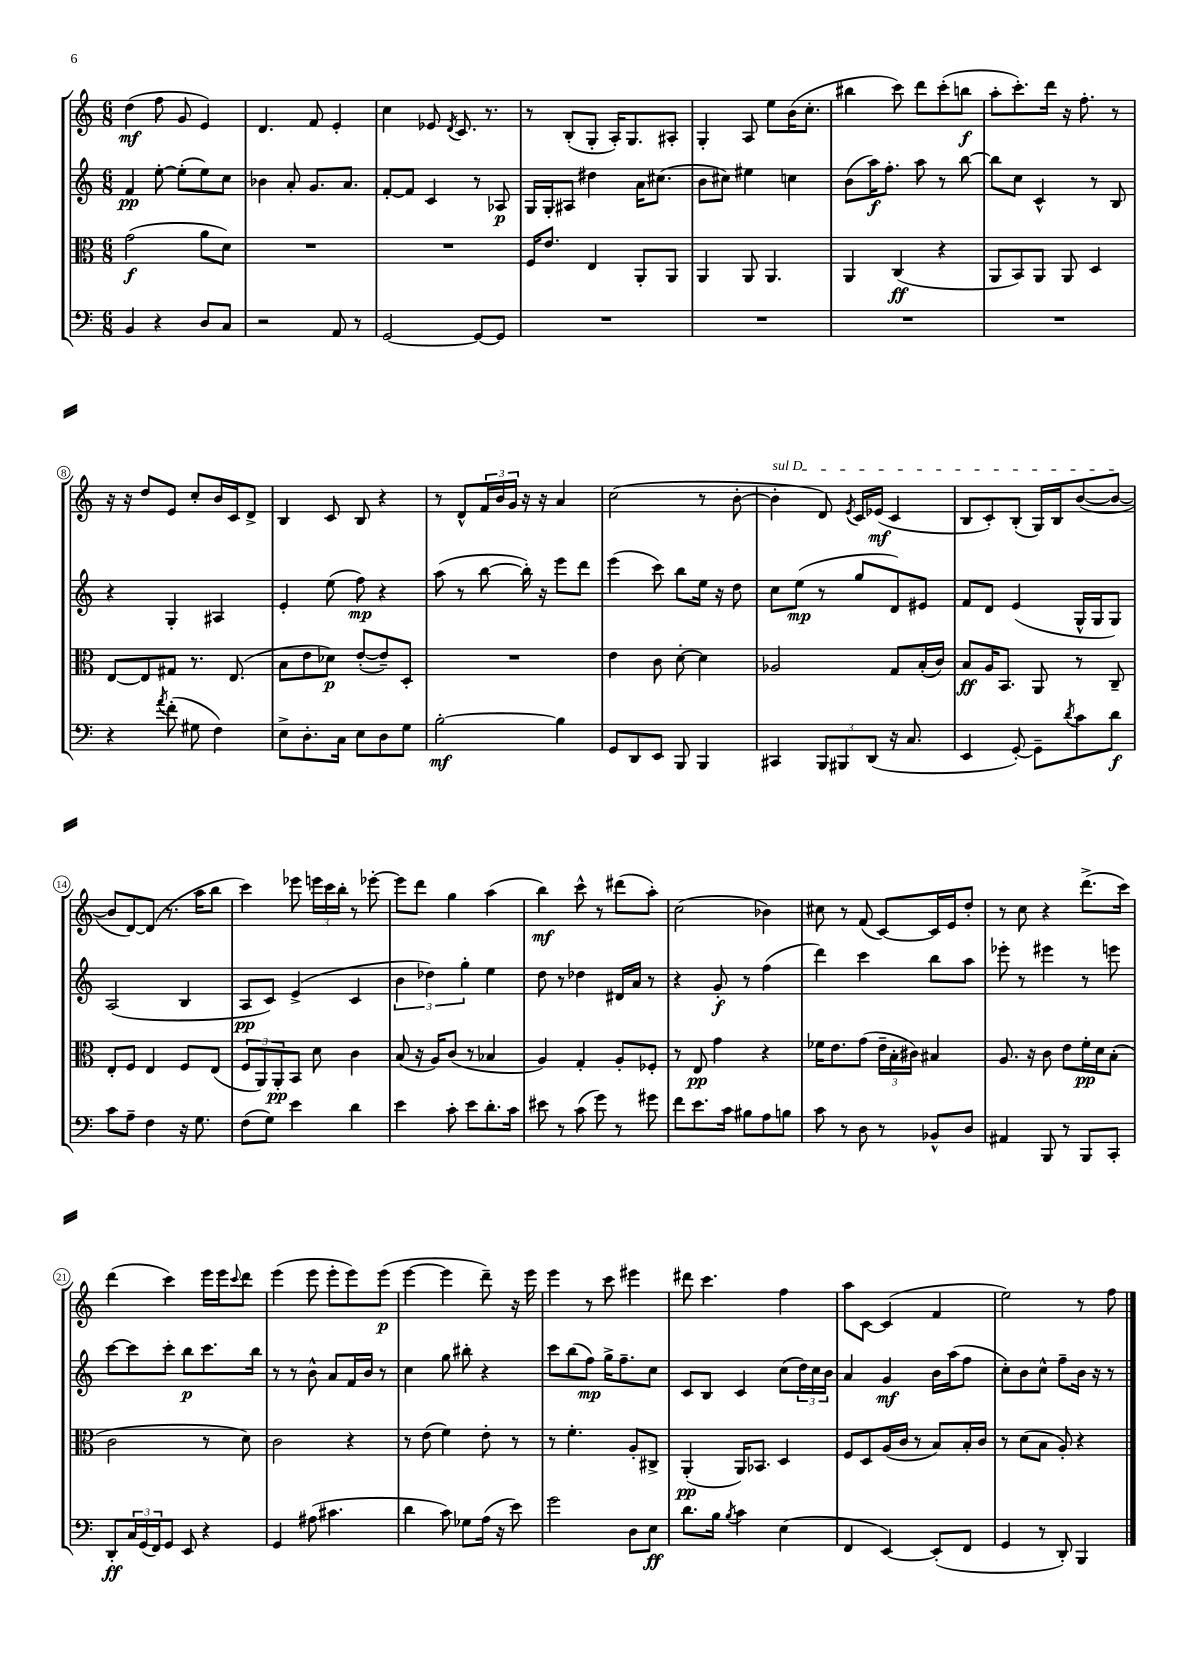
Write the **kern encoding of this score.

**kern	**kern	**kern	**kern
*staff4	*staff3	*staff2	*staff1
*clefF4	*clefC3	*clefG2	*clefG2
*k[]	*k[]	*k[]	*k[]
*M6/8	*M6/8	*M6/8	*M6/8
4BB	(2g	4f	(4dd
4r	.	[8ee'	8ff
.	.	(8ee']	8g
8D	8a	8ee)	4e)
8C	8d)	8cc	.
=	=	=	=
2r	2.r	4b-	4.d
.	.	8a'	.
.	.	8.g	8f
8AA	.	.	4e'
.	.	8.a	.
8r	.	.	.
=	=	=	=
[2GG	2.r	[8f'	4cc
.	.	8f]	.
.	.	4c	8e-
.	.	.	8qd
.	.	.	8.c
8GG_	.	8r	.
.	.	.	8.r
8GG]	.	8A-	.
=	=	=	=
2.r	16F	16G	8r
.	8.e	16G'	.
.	.	8A#	(8B'
.	4E	4dd#	8G'
.	.	.	16A')
.	.	.	8.G
.	8AA'	16a	.
.	.	(8.cc#	.
.	8AA	.	8A#'
=	=	=	=
2.r	4AA	8b	4G'
.	.	8cc#)	.
.	8AA	4ee#	8A
.	4.AA	.	8ee
.	.	4cc	(16b
.	.	.	8.cc'
=	=	=	=
2.r	4AA	(8b	4bb#
.	.	16aa)	.
.	.	8.ff'	.
.	(4C	.	8ccc)
.	.	8aa	8ddd
.	4r	8r	(8ccc'
.	.	[8bb	8bb
=	=	=	=
2.r	8AA	8bb]	8aa'
.	8BB)	8cc	8.ccc')
.	8AA	4c^^	.
.	.	.	16ddd
.	8AA	.	16r
.	.	.	8.ff'
.	4D	8r	.
.	.	8B	8r
=	=	=	=
4r	[8E	4r	16r
.	.	.	16r
.	8E]	.	8dd
8qa	.	.	.
(8f'	8G#	4G'	8e
8G#	8.r	.	8cc'
4F)	.	4A#	16b
.	(8.E	.	16c
.	.	.	8d^
=	=	=	=
8E^	8B	4e'	4B
8.D'	8e	.	.
.	8d-)	(8ee	8c
16C	.	.	.
8E	([8e'	8ff)	8B
8D	8e~])	4r	4r
8G	8D'	.	.
=	=	=	=
[2B'	2.r	(8aa	8r
.	.	8r	8d^^
.	.	[8bb	24f
.	.	.	24b
.	.	.	24g
.	.	16bb'])	16r
.	.	16r	16r
4B]	.	8eee	4a
.	.	8ddd	.
=	=	=	=
8GG	4e	(4eee	(2cc
8DD	.	.	.
8EE	8c	8ccc)	.
8BBB	[8d'	8bb	.
4BBB	4d]	16ee	8r
.	.	16r	.
.	.	8dd	[8b'
=	=	=	=
4CC#	2A-	8cc	4b']
.	.	(8ee	.
12BBB	.	8r	8d)
12BBB#	.	.	.
.	.	.	8qe
.	.	8gg	16c
(12DD	.	.	.
.	.	.	(16e-
16r	8G	8d)	4c
8.C	.	.	.
.	(16B'	8e#	.
.	16c)	.	.
=	=	=	=
4EE	8B	8f	8B
.	16A	8d	8c')
.	8.BB	.	.
[8GG')	.	(4e	(8B'
8GG~]	8AA	.	16G)
.	.	.	16B
8qd	.	.	.
8c	8r	16G^^	([8b
.	.	16G	.
8d	8C~	8G)	8b_
=	=	=	=
8c	8E'	(2A	8b]
8A~	8F	.	[8d)
4F	4E	.	(8d]
.	.	.	8.r
16r	8F	4B	.
8.G	.	.	16aa
.	(8E	.	8bb
=	=	=	=
(8F	12F	8A	4ccc)
.	12AA)	.	.
8G)	.	8c)	.
.	12AA'	.	.
4e	8BB	(4e^	8eee-
.	8d	.	24eee
.	.	.	24ccc
.	.	.	24bb'
4d	4c	4c	8r
.	.	.	[8eee-'
=	=	=	=
4e	(8B	6b	8eee-]
.	16r	.	8ddd
.	.	6dd-)	.
.	16A)	.	.
8c'	(8c	.	4gg
.	.	6gg'	.
8e	8r	.	.
8.d'	4B-	4ee	(4aa
16c	.	.	.
=	=	=	=
8e#	4A)	8dd	4bb)
8r	.	8r	.
(8c	4G'	4dd-	8ccc^^
8g)	.	.	8r
8r	8A'	16d#	(8ddd#
.	.	16a	.
8g#	8F-'	8r	8aa')
=	=	=	=
8f	8r	4r	(2cc
8.e	8E	.	.
.	4g	8g'	.
16c	.	.	.
8B#	.	8r	.
8A	4r	(4ff	4b-)
8B	.	.	.
=	=	=	=
8c	16f-	4ddd)	8cc#
.	8.e	.	.
8r	.	.	8r
8D	(8g	4ccc	(8f
8r	24e~	.	[8c)
.	24B'	.	.
.	24c#)	.	.
8BB-^^	4B#	8bb	16c]
.	.	.	16e
8D	.	8aa	8dd'
=	=	=	=
4AA#	8.A	8eee-'	8r
.	.	8r	8cc
.	16r	.	.
8BBB	8c	4eee#	4r
8r	8e	.	.
8BBB	16f'	8r	(8.ddd^
.	16d	.	.
8CC'	(8B'	8eee	.
.	.	.	16ccc)
=	=	=	=
8DD'	2c	[8ccc	(4ddd
24C	.	8ccc]	.
(24GG	.	.	.
24FF)	.	.	.
8GG	.	8ccc'	4ccc)
8EE	.	8bb	.
4r	8r	8.ccc	16eee
.	.	.	16eee
.	.	.	8qqccc
.	8d)	.	8ddd
.	.	16bb	.
=	=	=	=
4GG	2c	8r	(4eee
.	.	8r	.
(8A#	.	8b^^	8eee
4.c#	.	8a	8eee'
.	4r	16f	8eee)
.	.	16b	.
.	.	8r	(8eee
=	=	=	=
4d	8r	4cc	[4eee
.	(8e	.	.
8c)	4f)	8gg	4eee]
8G-	.	8bb#'	.
(16A	8e'	4r	8ddd~)
16r	.	.	.
8e)	8r	.	16r
.	.	.	16eee
=	=	=	=
2g	8r	8ccc	4eee
.	4.f'	(8bb	.
.	.	8ff)	8r
.	.	16gg^	8ccc
.	.	8.ff~	.
8D	8A'	.	4eee#
8E	8C#^	8cc	.
=	=	=	=
8.d	(4AA'	8c	8ddd#
.	.	8B	4.ccc
16B	.	.	.
8qB	.	.	.
4c	16AA)	4c	.
.	8.BB-	.	.
(4E	4D	(8cc	4ff
.	.	24dd)	.
.	.	24cc	.
.	.	24b	.
=	=	=	=
4FF	8F	4a	8aa
.	8D	.	[8c
[4EE)	(16A	4g	(4c]
.	16c	.	.
.	8r	.	.
(8EE']	8B)	16b	4f
.	.	(16aa	.
8FF	16B'	8ff	.
.	16c	.	.
=	=	=	=
4GG	8r	8cc')	2ee)
.	(8d	8b	.
8r	8B	8cc^^	.
8DD')	8A')	8ff~	.
4BBB	4r	16b	8r
.	.	16r	.
.	.	8r	8ff
==	==	==	==
*-	*-	*-	*-
